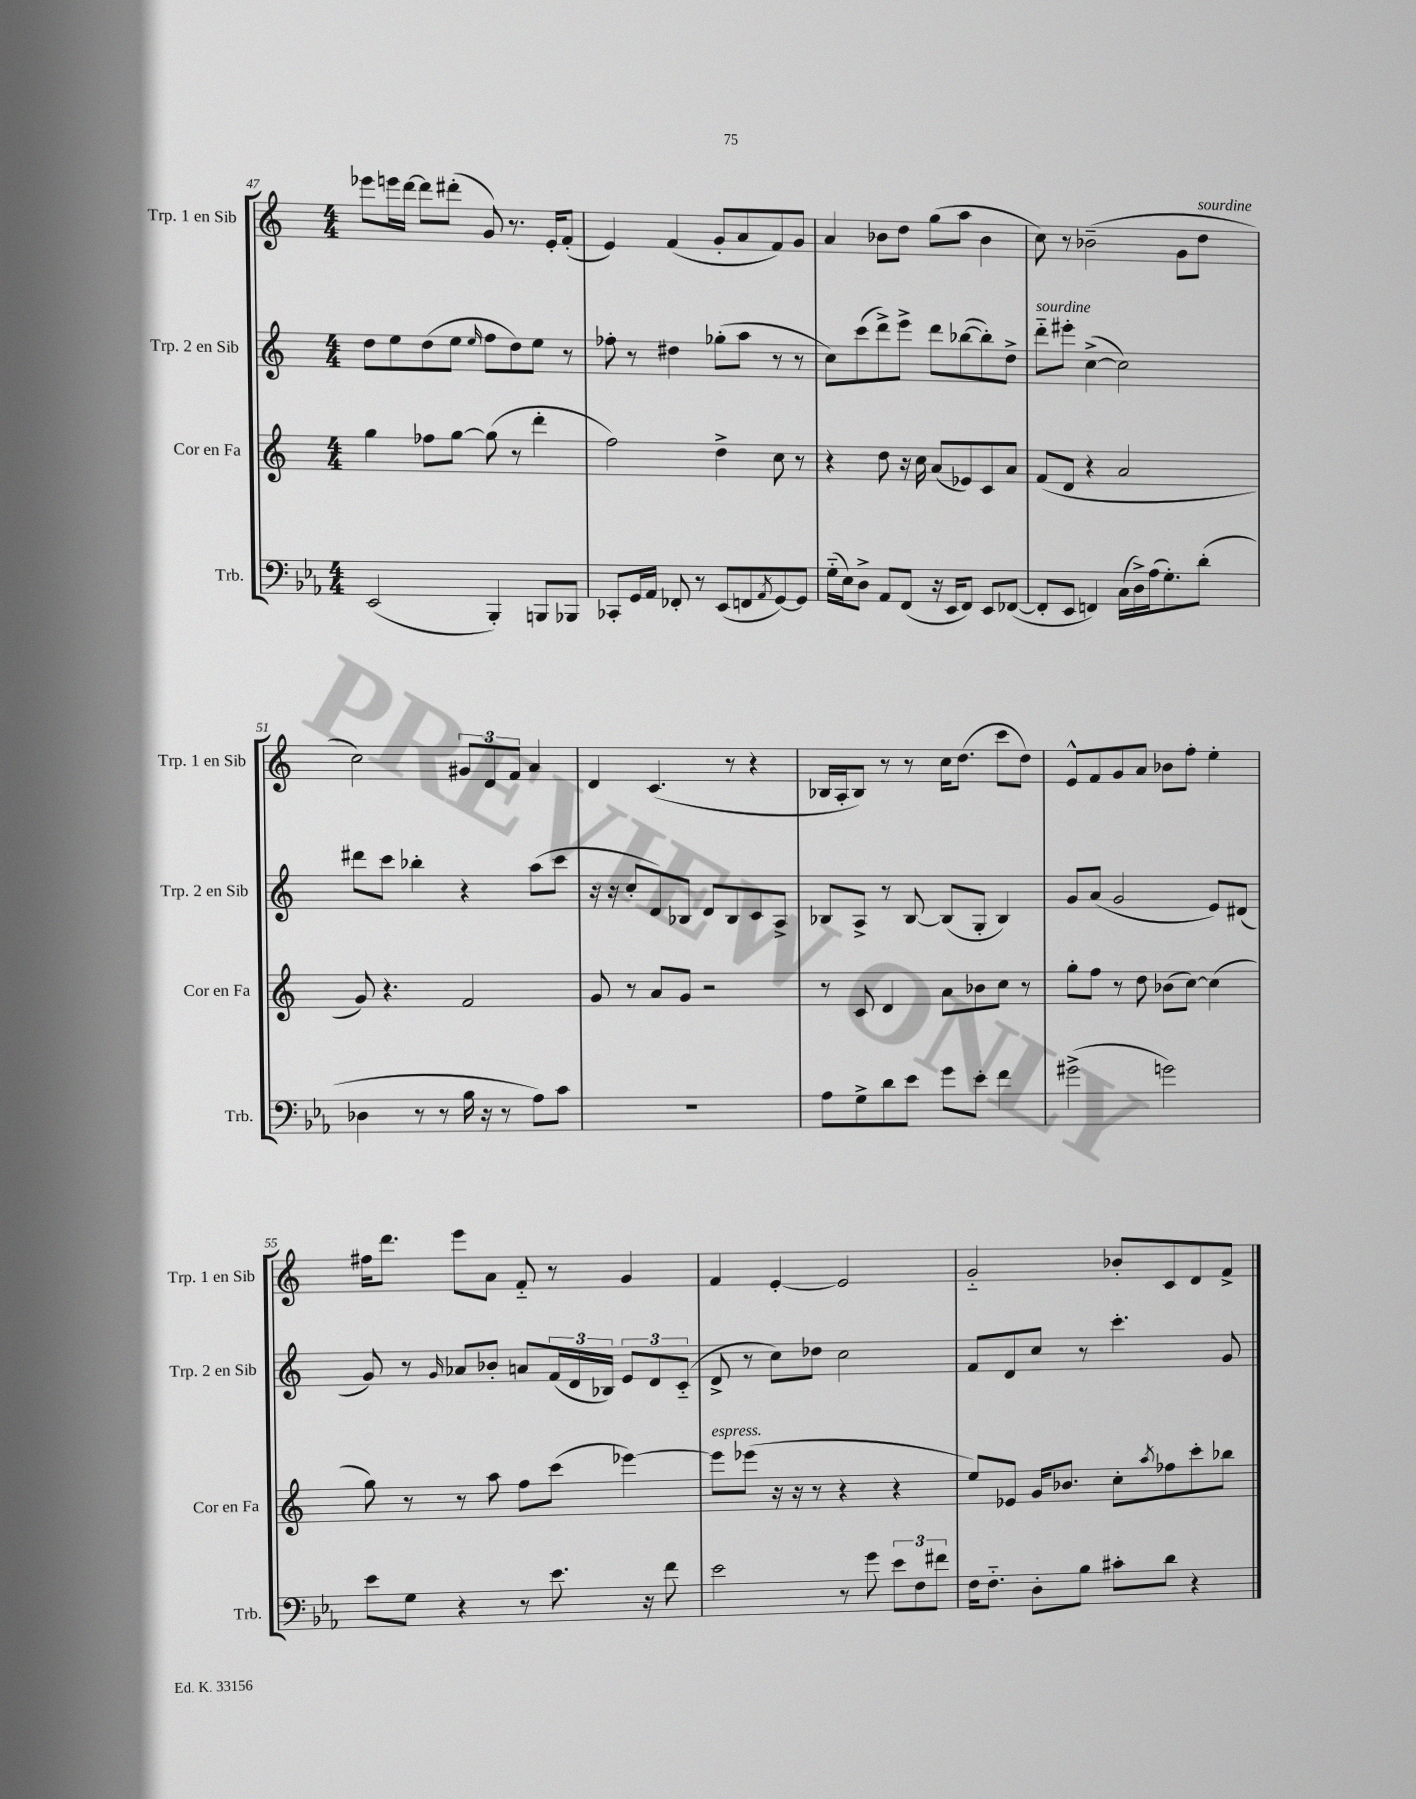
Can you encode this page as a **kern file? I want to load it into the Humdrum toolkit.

**kern	**kern	**kern	**kern
*part4	*part3	*part2	*part1
*staff4	*staff3	*staff2	*staff1
*I"Trb.	*I"Cor en Fa	*I"Trp. 2 en Sib	*I"Trp. 1 en Sib
*I'Trb.	*I'Cor en Fa	*I'Trp. 2 en Sib	*I'Trp. 1 en Sib
*clefF4	*clefG2	*clefG2	*clefG2
*k[b-e-a-]	*k[]	*k[]	*k[]
*M4/4	*M4/4	*M4/4	*M4/4
=47	=47	=47	=47
(2EE-/	4gg\	8dd\L	8eee-X\L
.	.	8ee\	16eeen\L
.	.	.	[16ddd\JJ
.	8ff-X\L	(8dd\	8ddd\L]
.	[8gg\J	8ee\J	(8ddd#X'\J
.	.	16qqee/	.
4BBB-'/)	(8gg\]	8ff\L	8g/)
.	8r	8dd\)	8.r
8BBBn/L	4ddd'\	8ee\J	.
.	.	.	16e'/KL
8BBB-X/J	.	8r	(8f'/J
=48	=48	=48	=48
8CC-X'/L	2ff\)	8ff-X'\	4e/)
16GG/L	.	8r	.
16AA-/JJ	.	.	.
8FF-X'/	.	4dd#X\	(4f/
8r	.	.	.
(8EE-/L	4dd^\	(8gg-X'\L	8g'/L
8FFn/	.	8aa\J	8a/
8qAA-/	.	.	.
[8GG/)	8cc\	8r	8f/)
8GG/J]	8r	8r	8g/J
=49	=49	=49	=49
(16G\LL	4r	8cc\L)	4a/
16E-\J)	.	.	.
8D^\J	.	(8ccc\	.
8AA-/L	8dd\	8ddd^\)	8b-X\L
(8FF/J	16r	8eee^\J	8dd\J
.	16cc\	.	.
16r	(8a/L	8ddd\L	(8gg\L
16EE-/KL	.	.	.
8FF/J)	8e-X/)	([8bb-X\	8aa\J
8EE-/L	8c/	8bb-'\])	4b-\
([8FF-X/J	8a/J	8dd^\J	.
=50	=50	=50	=50
!	!	!LO:TX:a:i:t=sourdine	!
8FF-'/L]	(8f/L	8ddd\L	8cc\)
8EE-/J	8d/J	8eee#X'\J	8r
4FFn/)	4r	([4cc^\	(2b-X~\
(16C\LL	2a/	2cc\])	.
16D^\)	.	.	.
(16A-\J	.	.	.
8.G'\)	.	.	.
.	.	.	8g\L
!	!	!	!LO:TX:a:i:t=sourdine
(8d'\J	.	.	8dd\J
!!LO:LB:g=z
=51	=51	=51	=51
4D-X\	8g/)	8ddd#X\L	2cc\)
.	4.r	8ccc\J	.
8r	.	4bb-X'\	.
8r	.	.	.
16B-\	2f/	4r	12g#X/L
16r	.	.	.
.	.	.	12d/
8r	.	.	.
.	.	.	12f/J
8A-\L)	.	(8aa\L	4a/
8c\J	.	8ccc\J	.
=52	=52	=52	=52
1r	8g/	16r	4d/
.	.	16r	.
.	8r	8cc'/L	.
.	8a/L	8d/)	(4.c/
.	8g/J	8B-X/J	.
.	2r	8d/L	.
.	.	8B-/	8r
.	.	8c/	4r
.	.	8A^/J	.
=53	=53	=53	=53
8A-\L	8r	8B-X/L	16B-X/LL
.	.	.	16A'/J
8G^\	8c/	8A^/J	8B-/J)
8d\	4d/	8r	8r
8e-\J	.	[8B-/	8r
8g\L	8a\L	(8B-/L]	16cc\KL
.	.	.	(8.dd\J
8e-'\J	8b-X\	8G'/J	.
4f\	8cc\J	4B-/)	8ccc\L
.	8r	.	8dd\J)
=54	=54	=54	=54
(2g#X^\	8gg'\L	8g/L	8e^^/L
.	8ff\J	(8a/J	8f/
.	8r	2g/	8g/
.	8dd\	.	8a/J
2gn\)	(8b-X\L	.	8b-X\L
.	[8cc\J)	.	8ff'\J
.	(4cc\]	8e/L)	4ee'\
.	.	(8d#X/J	.
!!LO:LB:g=z
=55	=55	=55	=55
8e-\L	8gg\)	8g/)	16ff#X\KL
.	.	.	8.ddd\J
8G\J	8r	8r	.
.	.	16qqg/	.
4r	8r	8a-X/L	8eee\L
.	8aa\	8b-X'/J	8a\J
8r	8ff\L	8an/L	8f/
8.e-\	(8ccc\J	(24f/L	8r
.	.	24d/	.
.	.	24B-X/JJ)	.
.	[4eee-X\)	12e/L	4g/
16r	.	.	.
.	.	12d/	.
8f\	.	.	.
.	.	(12c/J	.
=56	=56	=56	=56
!	!LO:TX:a:i:t=espress.	!	!
2e-\	8eee-\L]	8d^/	4f/
.	(8eee-X\J	8r	.
.	16r	8cc\L)	[4e'/
.	16r	.	.
.	8r	8dd-X\J	.
8r	4r	2cc\	2e/]
8g\	.	.	.
12e-\L	4r	.	.
12F\	.	.	.
12f#X\J	.	.	.
=57	=57	=57	=57
16F\KL	8ee/L)	8f/L	2g/
8.F\J	.	.	.
.	8e-X/J	8d/	.
8D'\L	16g/KL	8cc/J	.
.	8.b-X/J	.	.
8B-\J	.	8r	.
8c#X'\L	8cc'\L	4.ccc'\	8b-X'/L
.	8qaa/	.	.
8d\J	8ff-X\	.	8c/
4r	8ccc'\	.	8d/
.	8bb-X\J	8g/	8f^/J
==	==	==	==
*-	*-	*-	*-
